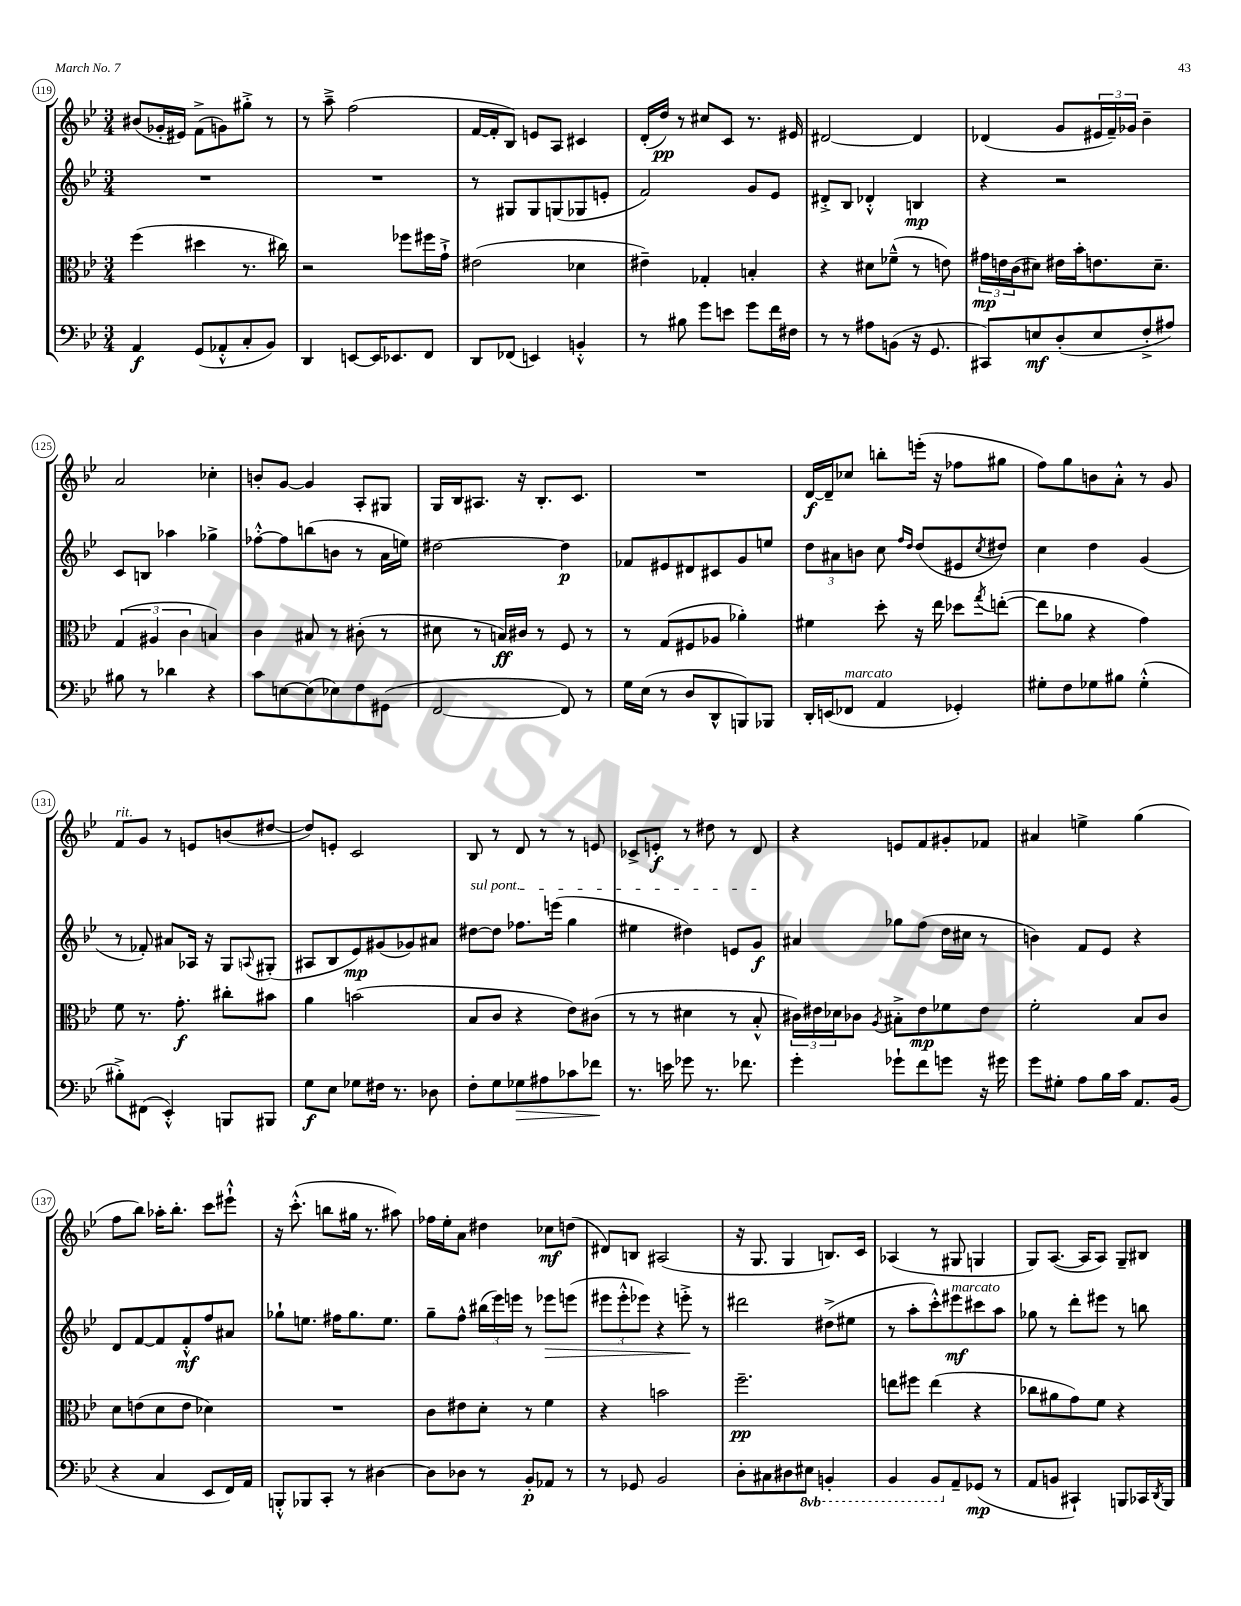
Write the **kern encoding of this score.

**kern	**dynam	**kern	**dynam	**kern	**dynam	**kern	**dynam
*part4	*part4	*part3	*part3	*part2	*part2	*part1	*part1
*staff4	*staff4	*staff3	*staff3	*staff2	*staff2	*staff1	*staff1
*clefF4	*	*clefC3	*	*clefG2	*	*clefG2	*
*k[b-e-]	*	*k[b-e-]	*	*k[b-e-]	*	*k[b-e-]	*
*M3/4	*	*M3/4	*	*M3/4	*	*M3/4	*
=119	=119	=119	=119	=119	=119	=119	=119
4AA/	f	(4ff\	.	2.r	.	(8b#X/L	.
.	.	.	.	.	.	16g-X'/L	.
.	.	.	.	.	.	16e#X/JJ)	.
(8GG/L	.	4dd#X\	.	.	.	(8f^\L	.
8AA-X'^^/	.	.	.	.	.	8gn\)	.
8C'/	.	8.r	.	.	.	8gg#X'^\J	.
8BB-/J)	.	.	.	.	.	8r	.
.	.	16cc#X\)	.	.	.	.	.
=120	=120	=120	=120	=120	=120	=120	=120
4DD/	.	2r	.	2.r	.	8r	.
.	.	.	.	.	.	8aa~^\	.
[8EEn/L	.	.	.	.	.	(2ff\	.
16EE/K]	.	.	.	.	.	.	.
8.EE-X/	.	.	.	.	.	.	.
.	.	8ff-X\L	.	.	.	.	.
8FF/J	.	16ff#X\L	.	.	.	.	.
.	.	16g`^\JJ	.	.	.	.	.
=121	=121	=121	=121	=121	=121	=121	=121
8DD/L	.	(2e#X\	.	8r	.	[16f/LL	.
.	.	.	.	.	.	16f'/J]	.
(8FF-X/J	.	.	.	8G#X/L	.	8B-/J)	.
4EEn/)	.	.	.	8G#/	.	8en/L	.
.	.	.	.	(8Gn/	.	8A/J	.
4BBn'^^/	.	4d-X\	.	8G-X/	.	4c#X/	.
.	.	.	.	8en'/J	.	.	.
=122	=122	=122	=122	=122	=122	=122	=122
8r	.	4e#X~\)	.	2f/)	.	(16d'/LL	.
.	.	.	.	.	.	16dd/JJ)	pp
8B#X\	.	.	.	.	.	8r	.
8g\L	.	4G-X'/	.	.	.	8cc#X/L	.
8en\J	.	.	.	.	.	8c/J	.
8g\L	.	4Bn'/	.	8g/L	.	8.r	.
16f\L	.	.	.	8e-/J	.	.	.
16F#X\JJ	.	.	.	.	.	16e#X/	.
=123	=123	=123	=123	=123	=123	=123	=123
8r	.	4r	.	8d#X'^/L	.	[2d#X/	.
8r	.	.	.	8B-/J	.	.	.
8A#X\L	.	8d#X\L	.	4d-X'^^/	.	.	.
(8BBn\J	.	(8f-X~^^\J	.	.	.	.	.
16r	.	8r	.	4Bn/	mp	4d#/]	.
8.GG/	.	.	.	.	.	.	.
.	.	8en\)	.	.	.	.	.
=124	=124	=124	=124	=124	=124	=124	=124
8CC#X/L)	.	24g#X\LL	mp	4r	.	(4d-X/	.
.	.	24en\	.	.	.	.	.
.	.	(24c\J	.	.	.	.	.
8En/	mf	8d#X\J)	.	.	.	.	.
(8D'/	.	16e#X\LL	.	2r	.	8g/L	.
.	.	16b-'\J	.	.	.	.	.
8E/	.	8.en\	.	.	.	24e#X/L	.
.	.	.	.	.	.	24f~/)	.
.	.	.	.	.	.	24g-X/JJ	.
8F'^/	.	.	.	.	.	4b-~\	.
.	.	8.d#~\J	.	.	.	.	.
8A#X/J)	.	.	.	.	.	.	.
!!LO:LB:g=z
=125	=125	=125	=125	=125	=125	=125	=125
8B#X\	.	(6G/	.	8c/L	.	2a/	.
8r	.	.	.	8Bn/J	.	.	.
.	.	6A#X/	.	.	.	.	.
4d-X\	.	.	.	4aa-X\	.	.	.
.	.	6c\	.	.	.	.	.
4r	.	4Bn/)	.	4gg-X^\	.	4cc-X'\	.
=126	=126	=126	=126	=126	=126	=126	=126
8c\L	.	4c\	.	[8ff-X'^^\L	.	8bn'/L	.
[8En\	.	.	.	8ff-\]	.	[8g/J	.
(8E\]	.	8B#X/	.	(8bbn\	.	4g/]	.
8E-X\)	.	8r	.	8bn\J	.	.	.
8F\	.	(8c#X'\	.	8r	.	8A'/L	.
(8GG#X\J	.	8r	.	16a\LL	.	8G#X/J	.
.	.	.	.	16een\JJ)	.	.	.
=127	=127	=127	=127	=127	=127	=127	=127
[2FF/	.	8d#X\	.	[2dd#X\	.	16G/LL	.
.	.	.	.	.	.	16B-/J	.
.	.	8r	.	.	.	8.A#X/J	.
.	.	16Bn/LL)	ff	.	.	.	.
.	.	16c#X/JJ	.	.	.	16r	.
.	.	8r	.	.	.	8.B-'/L	.
8FF/])	.	8F/	.	4dd#\]	p	.	.
.	.	.	.	.	.	8.c/J	.
8r	.	8r	.	.	.	.	.
=128	=128	=128	=128	=128	=128	=128	=128
16G\LL	.	8r	.	8f-X/L	.	2.r	.
(16E-\JJ	.	.	.	.	.	.	.
8r	.	(8G/L	.	8e#X/	.	.	.
8D/L	.	8F#X/	.	8d#X/	.	.	.
8DD^^/	.	8A-X/J	.	8c#X/	.	.	.
8BBBn/)	.	4a-X'\)	.	8g/	.	.	.
8BBB-X/J	.	.	.	8een/J	.	.	.
=129	=129	=129	=129	=129	=129	=129	=129
16DD'/LL	.	4f#X\	.	12dd\L	.	[16d/LL	f
(16EEn/J	.	.	.	.	.	16d~/J]	.
.	.	.	.	12a#X\	.	.	.
!LO:TX:a:i:t=marcato	!	!	!	!	!	!	!
8FF-X/J	.	.	.	.	.	8cc-X/J	.
.	.	.	.	12bn\J	.	.	.
4AA/	.	8dd'\	.	8cc\	.	8bbn'\L	.
.	.	.	.	16qqff/LL	.	.	.
.	.	.	.	16qqdd/JJ	.	.	.
.	.	16r	.	(8dd/L	.	(16eeen'\Jk	.
.	.	16ee-\	.	.	.	16r	.
4GG-X'/)	.	8dd-X\L	.	8e#X/	.	8ff-X\L	.
.	.	8qgg/	.	8qcc/	.	.	.
.	.	([8een'\J	.	8dd#X/J)	.	8gg#X\J	.
=130	=130	=130	=130	=130	=130	=130	=130
8G#X'\L	.	8ee\L]	.	4cc\	.	8ff\L)	.
8F\	.	8a-X\J	.	.	.	8gg\	.
8G-X\	.	4r	.	4dd\	.	8bn\	.
8B#X\J	.	.	.	.	.	8a'^^\J	.
(4G-'^^\	.	4g\)	.	(4g/	.	8r	.
.	.	.	.	.	.	8g/	.
!!LO:LB:g=z
=131	=131	=131	=131	=131	=131	=131	=131
!	!	!	!	!	!	!LO:TX:a:i:t=rit.	!
8B#X'^\L)	.	8f\	.	8r	.	8f/L	.
(8FF#X\J	.	8.r	.	8f-X'/)	.	8g/J	.
4EE-'^^/)	.	.	.	8a#X/L	.	8r	.
.	.	8.g'\	f	.	.	.	.
.	.	.	.	16A-X/Jk	.	8en/L	.
.	.	.	.	16r	.	.	.
8BBBn/L	.	8cc#X'\L	.	8G/L	.	(8bn/	.
.	.	.	.	8qqAn/	.	.	.
8BBB#X/J	.	8b#X\J	.	(8G#X'/J	.	[8dd#X/J	.
=132	=132	=132	=132	=132	=132	=132	=132
8G\L	f	4a\	.	8A#X/L	.	8dd#/L])	.
8E-\J	.	.	.	8B-/	.	8en'/J	.
8G-X\L	.	(2bn\	.	8e-/)	mp	2c/	.
16F#X\Jk	.	.	.	(8g#X/	.	.	.
8.r	.	.	.	.	.	.	.
.	.	.	.	8g-X/)	.	.	.
8D-X\	.	.	.	8a#X/J	.	.	.
=133	=133	=133	=133	=133	=133	=133	=133
!	!	!	!	!LO:TX:a:i:t=sul pont.	!	!	!
8F'\L	.	8B-/L	.	[8dd#X\L	.	8B-/	.
8G\	.	8c/J	.	8dd#\J]	.	8r	.
!	!LO:HP:b	!	!	!	!	!	!
8G-X\	>	4r	.	8.ff-X\L	.	8d/	.
8A#X\	.	.	.	.	.	8r	.
.	.	.	.	(16eeen\Jk	.	.	.
8c-X\	.	8e-\L)	.	4gg\	.	8r	.
8f-X\J	.	(8c#X\J	.	.	.	8en/	.
.	]	.	.	.	.	.	.
=134	=134	=134	=134	=134	=134	=134	=134
8.r	.	8r	.	4ee#X\	.	8c-X^/L	.
.	.	8r	.	.	.	8en'/J	f
16en\	.	.	.	.	.	.	.
8g-X\	.	4d#X\	.	4dd#X\)	.	8r	.
8.r	.	.	.	.	.	8dd#X\	.
.	.	8r	.	8en/L	.	8r	.
8.f-X\	.	.	.	.	.	.	.
.	.	8B-'^^/	.	8g/J	f	8d/	.
=135	=135	=135	=135	=135	=135	=135	=135
4g'\	.	24c#X\LL)	.	4a#X/	.	4r	.
.	.	24e#X\	.	.	.	.	.
.	.	24d-X\J	.	.	.	.	.
.	.	8c-X\J	.	.	.	.	.
.	.	8qA/	.	.	.	.	.
8g-X`\L	.	8B#X'^\L	.	8gg-X\L	.	8en/L	.
8f\	.	8e#\	mp	(8ff\J	.	8f/	.
8gn\J	.	8f-X\	.	16dd\LL	.	8g#X'/	.
.	.	.	.	16cc#X\JJ	.	.	.
16r	.	8e#\J	.	8r	.	8f-X/J	.
16g#X\	.	.	.	.	.	.	.
=136	=136	=136	=136	=136	=136	=136	=136
8g\L	.	2f'\	.	4bn\)	.	4a#X/	.
8G#X'\J	.	.	.	.	.	.	.
8A\L	.	.	.	8f/L	.	4een^\	.
16B-\L	.	.	.	8e-/J	.	.	.
16c\JJ	.	.	.	.	.	.	.
8.AA/L	.	8B-/L	.	4r	.	(4gg\	.
.	.	8c/J	.	.	.	.	.
(16BB-/Jk	.	.	.	.	.	.	.
!!LO:LB:g=z
=137	=137	=137	=137	=137	=137	=137	=137
4r	.	8d\L	.	8d/L	.	8ff\L	.
.	.	(8en\	.	[8f/	.	8bb-\J)	.
4C/	.	8d\	.	8f/]	.	16aa-X'\KL	.
.	.	.	.	.	.	8.bb-'\J	.
.	.	8e\J	.	8f'^^/	mf	.	.
8EE-/L	.	4d-X\)	.	8ff/	.	8ccc\L	.
16FF/L)	.	.	.	8a#X/J	.	8eee#X`^^\J	.
16AA/JJ	.	.	.	.	.	.	.
=138	=138	=138	=138	=138	=138	=138	=138
8BBBn'^^/L	.	2.r	.	8gg-X`\L	.	16r	.
.	.	.	.	.	.	(8.ccc'^^\	.
8BBB-X/	.	.	.	8.een\J	.	.	.
8CC'/J	.	.	.	.	.	8bbn\L	.
.	.	.	.	16ff#X\KL	.	.	.
8r	.	.	.	8.gg-\	.	16gg#X\Jk	.
.	.	.	.	.	.	8.r	.
[4D#X\	.	.	.	.	.	.	.
.	.	.	.	8.ee\J	.	.	.
.	.	.	.	.	.	8aa#X\)	.
=139	=139	=139	=139	=139	=139	=139	=139
8D#\L]	.	8c\L	.	8gg~\L	.	16ff-X\LL	.
.	.	.	.	.	.	16ee-'\J	.
8D-X\J	.	8e#X\	.	8ff^^\J	.	8a\J	.
8r	.	8d'\J	.	(24bb#X\LL	.	4dd#X\	.
.	.	.	.	24eee-\)	.	.	.
.	.	.	.	24eeen\JJ	.	.	.
8BB-'/L	p	8r	.	8r	.	.	.
!	!	!	!	!	!LO:HP:b	!	!
8AA-X/J	.	4f\	.	8eee-X\L	>	8cc-X\L	mf
8r	.	.	.	(8eeen\J	.	(8ddn\J	.
=140	=140	=140	=140	=140	=140	=140	=140
8r	.	4r	.	12eee#X\L	.	8d#X/L)	.
.	.	.	.	12eee#'^^\	.	.	.
8GG-X/	.	.	.	.	.	8Bn/J	.
.	.	.	.	12eee-X\J)	.	.	.
2BB-/	.	2bn\	.	4r	.	(2A#X/	.
.	.	.	.	8eeen'^\	.	.	.
.	.	.	.	8r	]	.	.
=141	=141	=141	=141	=141	=141	=141	=141
8D'\L	.	2.ff~\	pp	2ddd#X\	.	16r	.
.	.	.	.	.	.	8.G/	.
8C#X\	.	.	.	.	.	.	.
8D#X\	.	.	.	.	.	4G/	.
*8ba	*	*	*	*	*	*	*
8EE#X\J	.	.	.	.	.	.	.
4BBBn'/	.	.	.	(8dd#X^\L	.	8.Bn/L)	.
.	.	.	.	8ee#X\J	.	.	.
.	.	.	.	.	.	16c/Jk	.
=142	=142	=142	=142	=142	=142	=142	=142
4BBB-/	.	8een\L	.	8r	.	(4A-X/	.
.	.	8ff#X\J	.	8aa'\L	.	.	.
8BBB-/L	.	(4ee\	.	8ccc'^^\)	.	8r	.
*X8ba	*	*	*	*	*	*	*
!	!	!	!	!LO:TX:a:i:t=marcato	!	!	!
8AA~/	.	.	.	8eee#X\	mf	8G#X/	.
(8GG-X/J	mp	4r	.	8ccc#X\	.	4Gn/	.
8r	.	.	.	8aa\J	.	.	.
=143	=143	=143	=143	=143	=143	=143	=143
8AA/L	.	8cc-X\L	.	8gg-X\	.	8G/L)	.
8BBn/J	.	8a#X\	.	8r	.	([8.A/J	.
4CC#X`/)	.	8g\)	.	8ddd'\L	.	.	.
.	.	.	.	.	.	16A/KL]	.
.	.	8f\J	.	8eee#X\J	.	8A/J)	.
8BBBn/L	.	4r	.	8r	.	8G~/L	.
16CC-X/L	.	.	.	8bbn\	.	8B#X/J	.
8qDD/	.	.	.	.	.	.	.
16BBB/JJ	.	.	.	.	.	.	.
==	==	==	==	==	==	==	==
*-	*-	*-	*-	*-	*-	*-	*-
